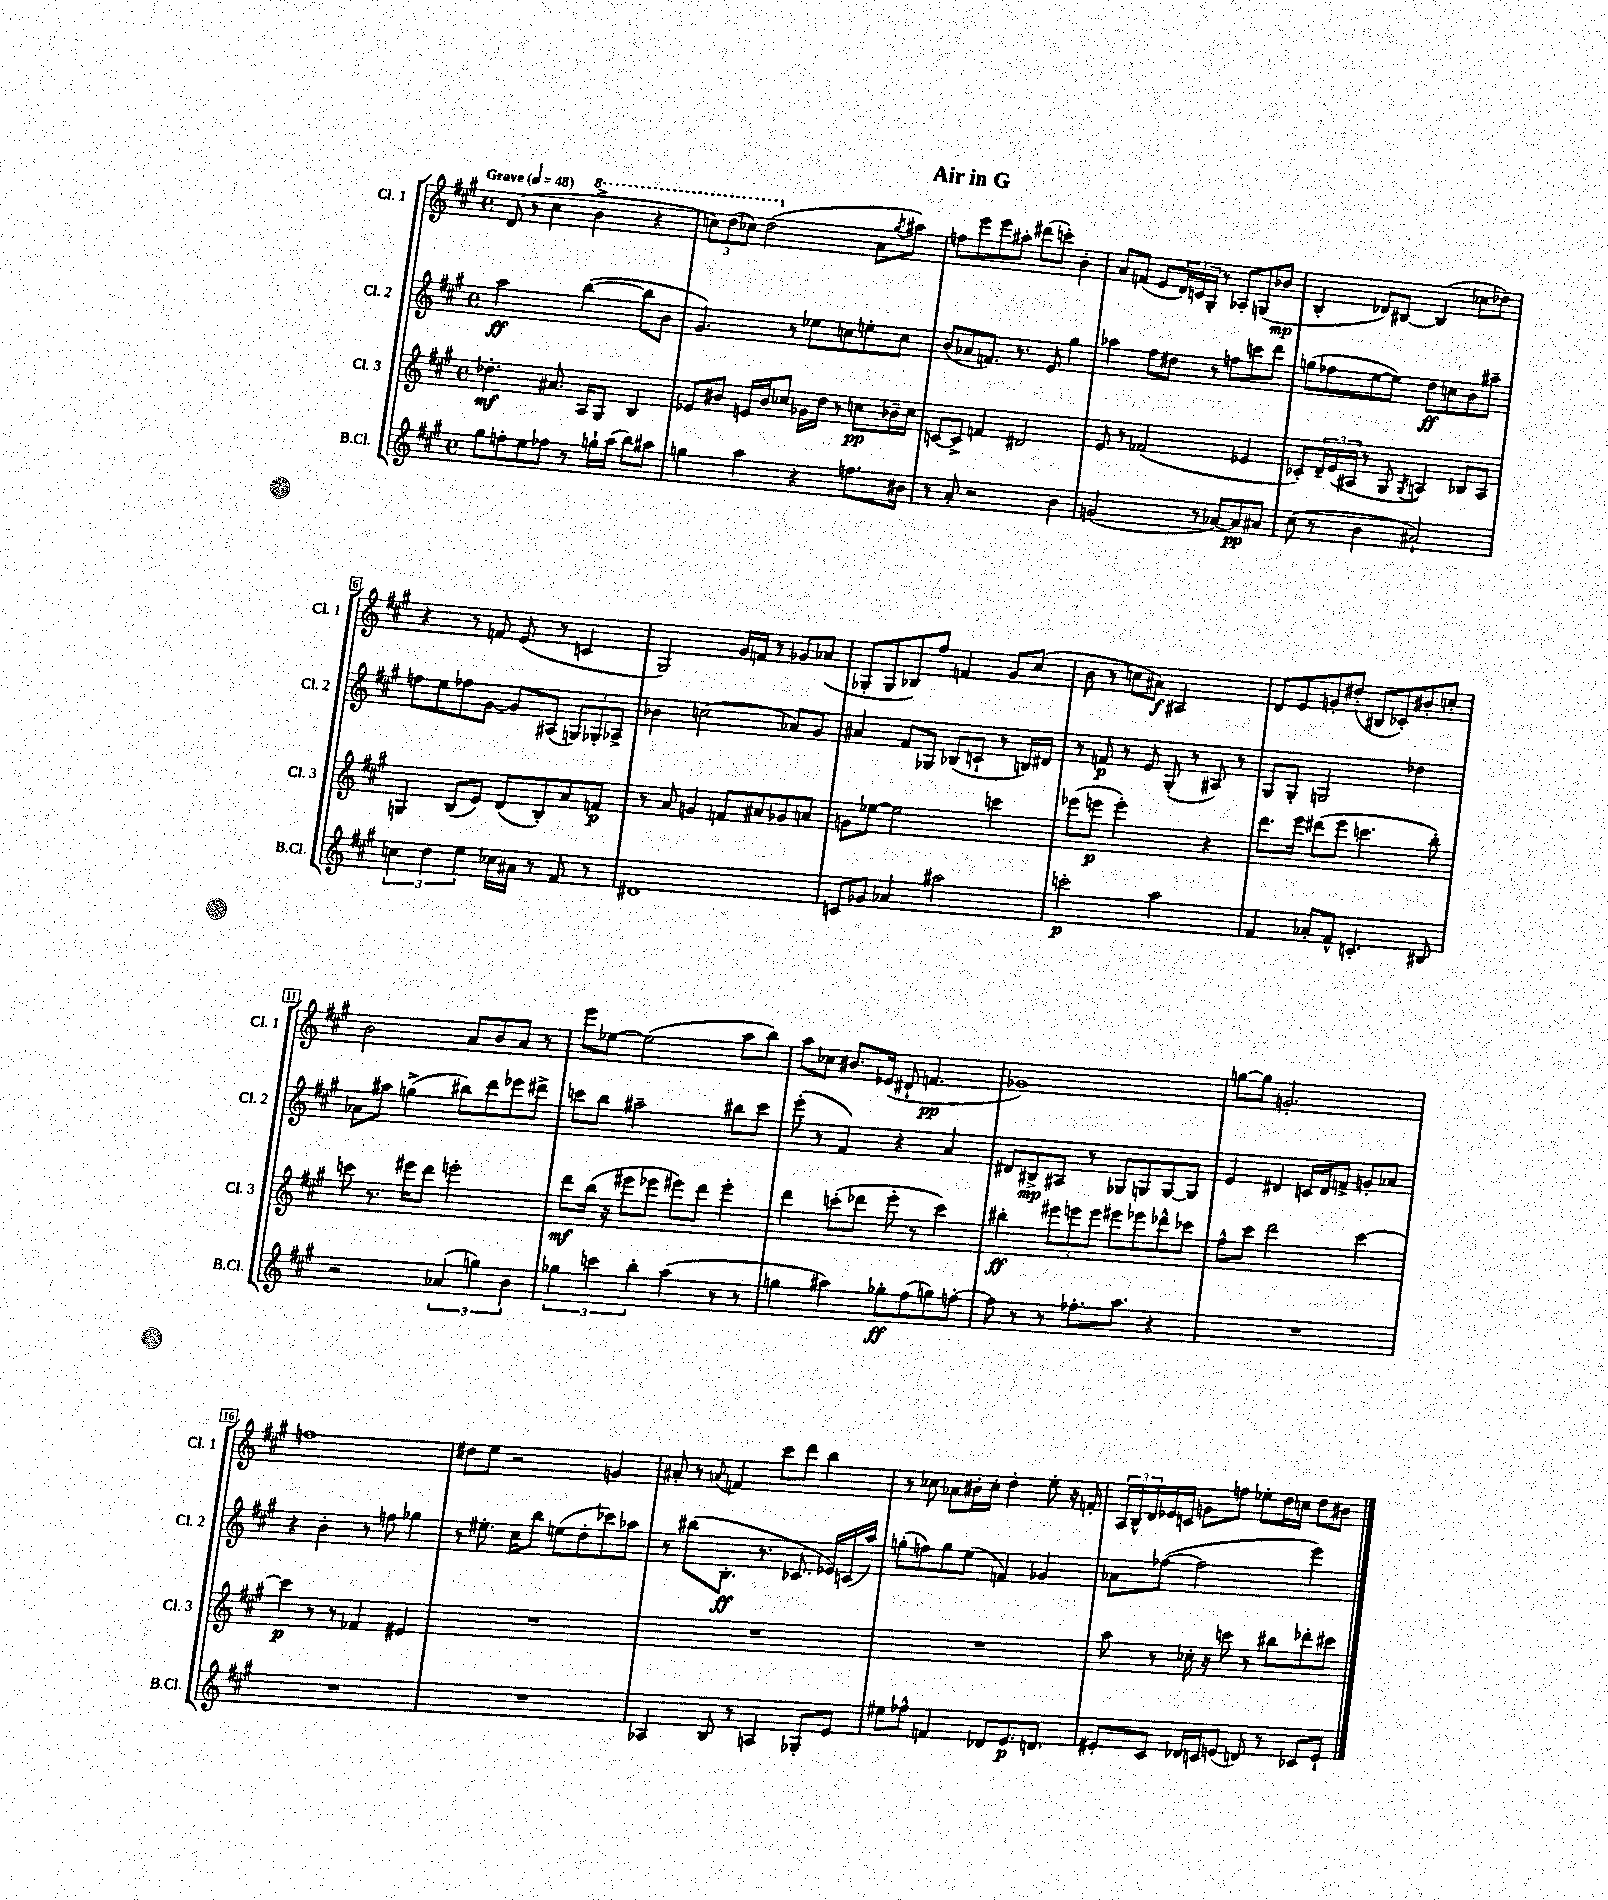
\header { title = "Air in G" }
<<
\new StaffGroup <<
\new Staff = "s0" \with { instrumentName = "Cl. 1" shortInstrumentName = "Cl. 1" } {
    \clef treble \key a \major \defaultTimeSignature \time 4/4 \tempo "Grave" 4 = 48
    d'8( r8 cis''4 \ottava #1 b''4-> r4 |
    \tuplet 3/2 { c'''8) d'''8( ces'''8) } d'''2( \ottava #0 a'8 \acciaccatura { gis''8 } ais''8) |
    f''8 e'''8 e'''8 ais''8-. dis'''8( c'''8-.) b'4-. |
    a'8 f'8( e'8 \tuplet 3/2 { d'16) c'16 gis16-. } r8 aes8-. g8( bes'8\mp |
    b4-. des'8) bis8~ bis4( ces''8 des''8) |
    r4 r8 f'8 e'8( r8 c'4 |
    gis2) gis'16 f'16 r8 ges'8 aes'8( |
    ges8-. ges8 bes8) fis''8 f'4 gis'8 cis''8( |
    b'8 r8 c''8 ais'8\f) ais2 |
    d'8 e'8 g'8-. dis''8-.( bis8 ces'8-.) bis'8-. c''8-. |
    b'2 a'8 b'8 a'8 r8 |
    e'''8 ees''8~ ees''2( a''8 b''8) |
    a''8 ces''8 bis'8. ees'16( dis'8-! f'4.\pp |
    ges'1) |
    g''8~ g''8 g'2.-. |
    f''1 |
    dis''8 e''8 r2 g'4 |
    ais'8-. r8 \appoggiatura { a'8 } f'4 cis'''8 d'''8 b''4 |
    r8 ces''8 aes'8 bis'16-. ces''16-. d''4-. e''8-. r16 f'16-. |
    \tuplet 3/2 { a16 b16-^ d'16 } ees'16 c'16 g'8 f''8 ees''8-. d''16 c''16 d''8 bis'8 \bar "|." |
}
\new Staff = "s1" \with { instrumentName = "Cl. 2" shortInstrumentName = "Cl. 2" } {
    \clef treble \key a \major \defaultTimeSignature \time 4/4
    a''2\ff b''4~( b''8 b'8 |
    gis'4.) r8 ees''8 c''8 e''8-. c''8 |
    b'8( aes'8 f'8.) r8. e'8 gis''4 |
    aes''4 fis''8 dis''8 r8 f''8 c'''8 d'''8 |
    g''8( fes''8 e''8~ e''8) d''8\ff c''8 b'8 ais''8-- |
    f''8 e''8 fes''8 gis'8~ gis'8 ais8( \tuplet 3/2 { g8) ges8-. aes8-> } |
    bes'4 c''2( aes'8) gis'8 |
    ais'4 fis'8 ges8 bes8( c'8-! r8 b16) dis'16 |
    r8 f'8\p r8 e'8 gis8-.( r8 ais8) r8 |
    gis8 gis8-. g2 des''4 |
    aes'8 ais''8 g''4->( bis''8) d'''8 ees'''8 dis'''8-> |
    c'''8 b''8 ais''2-- bis''8 c'''8 |
    e'''8-.( r8 fis'4) r4 a'4 |
    dis'8 bis8->\mp ais8 r8 ges8 g8 g8~ g8 |
    e'4 dis'4 c'16 dis'16 f'8-> g'8-. aes'8 |
    r4 b'4-. r8 f''8 ges''4 |
    r8 eis''8.-. cis''16 b''8 e''8( d''8-. ces'''8) aes''8 |
    r8 bis''8( b8.-.\ff r8. ces'8. ees'16) c'16( a''16) |
    g''8-.( f''8) g''8 e''8( f'4) ges'4 |
    aes'8 fes''8~( fes''2 e'''4) \bar "|." |
}
\new Staff = "s2" \with { instrumentName = "Cl. 3" shortInstrumentName = "Cl. 3" } {
    \clef treble \key a \major \defaultTimeSignature \time 4/4
    des''4.-.\mf ais'8. a16 gis8 b4 |
    ees'8 bis'8 e'16 bis'16 ces''8 ges'16 d''16 r8 c''8\pp bes'16-- c''16 |
    c'8~ c'8-> f'4 dis'2 |
    e'8 r8 fes'2( ees'4 |
    ces'8-.) \tuplet 3/2 { d'16-- e'16( ais16 } r8 gis8 \acciaccatura { gis8 } a4) bes8 a8 |
    g4 b8( e'8) d'8( b8-.) a'8 f'8\p |
    r8 a'8 g'4 f'8 ais'8 ges'8 a'8 |
    g'8 ees''8~ ees''2 c'''4 |
    ees'''8( e'''8\p e'''2-.) r4 |
    d'''8. e'''16 dis'''8( e'''8 c'''4. b''8-.) |
    c'''8 r8. eis'''16 d'''8 e'''2-. |
    d'''8\mf b''16( r16 eis'''8 ees'''8 eis'''8) d'''8 eis'''4-. |
    d'''4 c'''8-.( des'''8 e'''8-. r8 c'''4) |
    bis''4-.\ff \tuplet 3/2 { eis'''8 e'''8 e'''8 } eis'''8 ees'''8 des'''8-^ ces'''8 |
    fis''8-^ cis'''8 d'''2 cis'''4~ |
    cis'''4\p r8 r8 fes'4 eis'4 |
    R1 |
    R1 |
    R1 |
    a''8 r8 ces''16-. r16 c'''8 r8 bis''8 des'''8-. cis'''8 \bar "|." |
}
\new Staff = "s3" \with { instrumentName = "B.Cl." shortInstrumentName = "B.Cl." } {
    \clef treble \key a \major \defaultTimeSignature \time 4/4
    gis''8 f''8-. e''8 fes''8 r8 g''16-! a''16( b''8) ais''8 |
    g''4 a''4 r4 f''8. bis'16 |
    r8 a'8-. r2 b'4 |
    g'2( r8 aes'8~) aes'8\pp ais'8 |
    cis''8( r8 b'4 ais'2-!) |
    \tuplet 3/2 { c''4 d''4 e''4 } ces''16 ais'16 r8 fis'8 r8 |
    dis'1 |
    c'8 ges'8 aes'4 ais''2 |
    c'''2-.\p a''2 |
    fis'4 aes'8-. fis'8-^ c'4.-. bis8 |
    r2 \tuplet 3/2 { aes'4( g''4) b'4 } |
    \tuplet 3/2 { ges''4 c'''4 b''4-. } a''4( r8 r8 |
    g''4 ais''4) ges''8-.\ff fis''8( g''8) f''8~-. |
    f''8 r8 r8 fes''8.-. a''8. r4 |
    R1 |
    R1 |
    R1 |
    aes4 b8 r8 a4 ges8-. e'8 |
    eis''8 fes''8-^ f'4 des'8 e'8.\p d'8. |
    eis'8-. cis'8 des'16 c'16 e'8( d'8) r8 ces'8 e'8-! \bar "|." |
}
>>
>>
\layout { \context { \Score \override BarNumber.stencil = #(make-stencil-boxer 0.1 0.3 ly:text-interface::print) } }
